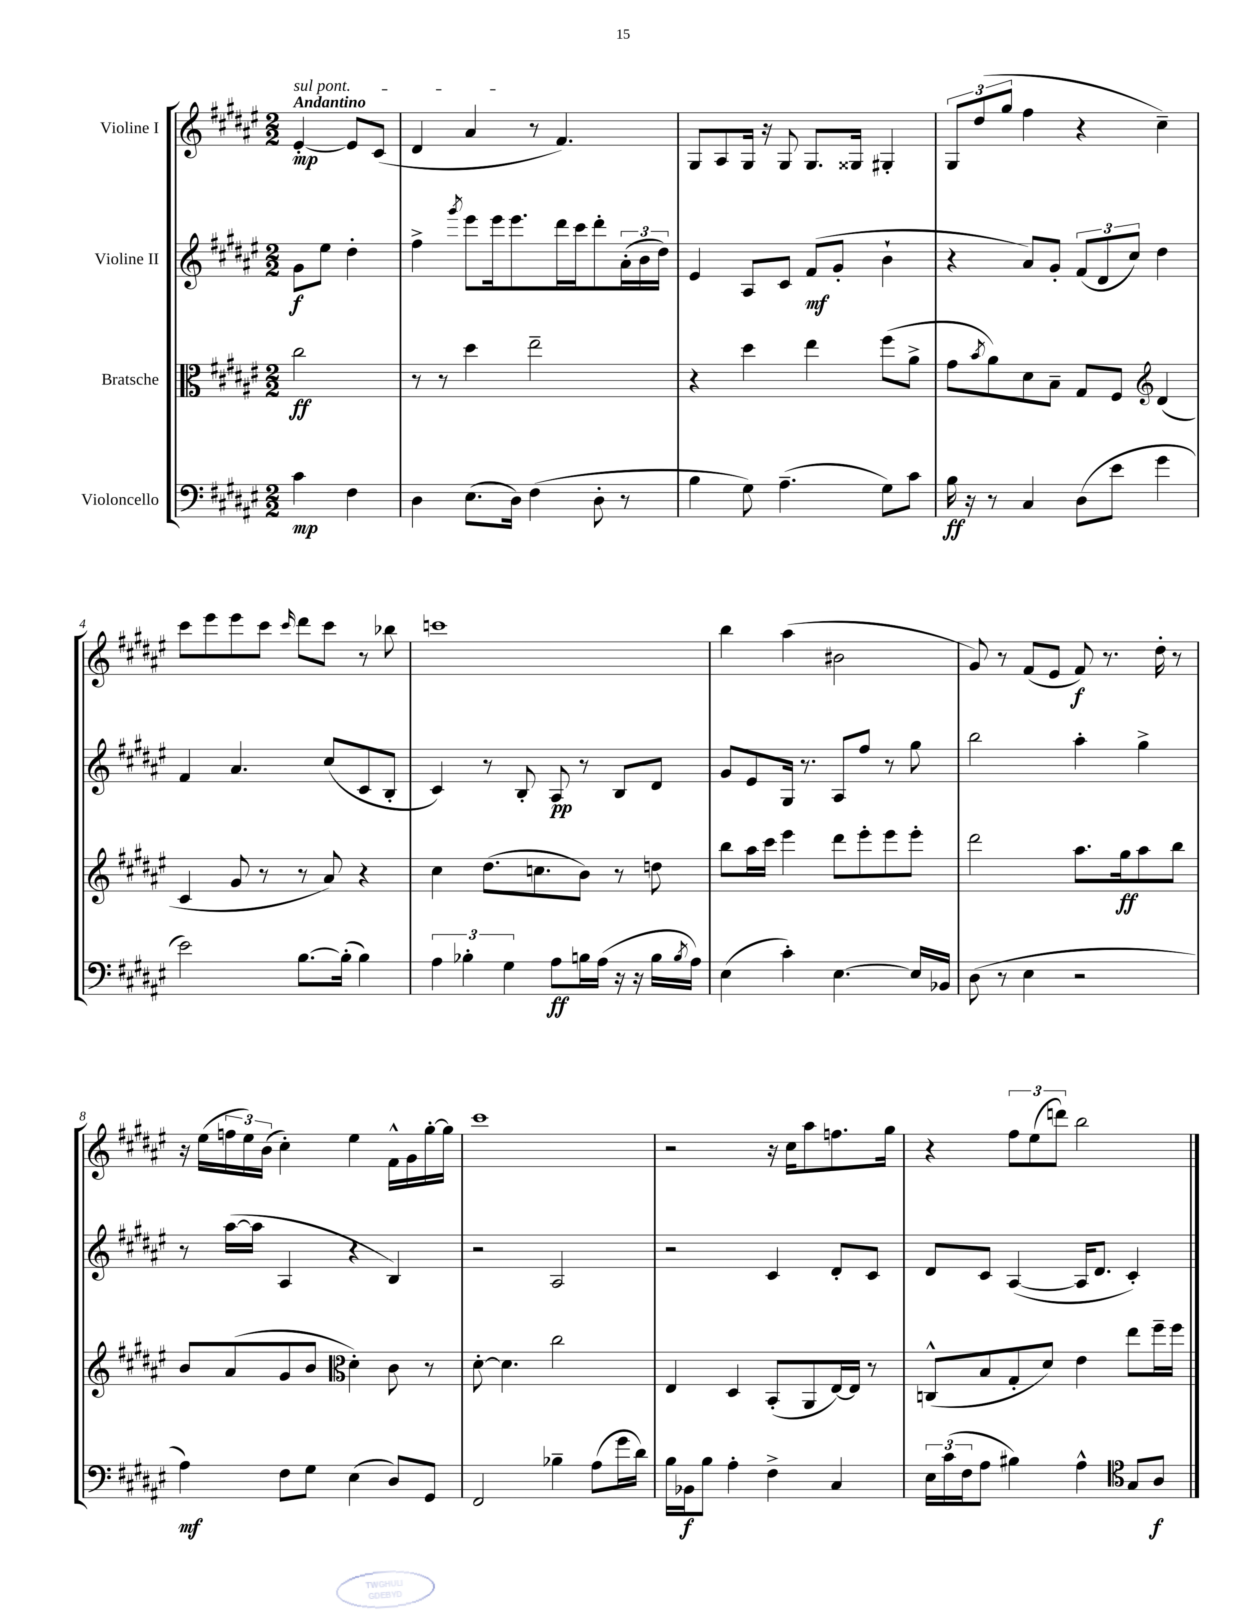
<<
\new StaffGroup <<
\new Staff = "s0" \with { instrumentName = "Violine I" } {
    \clef treble \key fis \major \numericTimeSignature \time 2/2 \partial 2 \tempo "Andantino"
    \once \override TextSpanner.bound-details.left.text = \markup { \italic "sul pont." } eis'4~-.\mp\startTextSpan eis'8 cis'8( |
    dis'4 ais'4\stopTextSpan r8 fis'4.) |
    gis8 ais8 gis16 r16 gis8 gis8. gisis16 gis4-. |
    \tuplet 3/2 { gis8 dis''8( gis''8 } fis''4 r4 cis''4--) |
    cis'''8 eis'''8 eis'''8 cis'''8 \grace { cis'''16 } dis'''8 cis'''8 r8 bes''8 |
    c'''1 |
    b''4 ais''4( bis'2 |
    gis'8) r8 fis'8( eis'8 fis'8\f) r8. dis''16-. r8 |
    r16 eis''16( \tuplet 3/2 { f''16 eis''16) b'16( } cis''4-.) eis''4 fis'16-^ gis'16 gis''16~-. gis''16 |
    cis'''1 |
    r2 r16 cis''16 ais''8 f''8. gis''16 |
    r4 \tuplet 3/2 { fis''8 eis''8( d'''8) } b''2 \bar "|." |
}
\new Staff = "s1" \with { instrumentName = "Violine II" } {
    \clef treble \key fis \major \numericTimeSignature \time 2/2 \partial 2
    gis'8\f eis''8 dis''4-. |
    fis''4-> \acciaccatura { gis'''8 } eis'''8 eis'''16 eis'''8. dis'''16 cis'''16 dis'''8-. \tuplet 3/2 { ais'16-.( b'16 dis''16) } |
    eis'4 ais8 cis'8 fis'8\mf( gis'8-. b'4-! |
    r4 ais'8) gis'8-. \tuplet 3/2 { fis'8( dis'8 cis''8) } dis''4 |
    fis'4 ais'4. cis''8( cis'8 b8-. |
    cis'4) r8 b8-. ais8\pp r8 b8 dis'8 |
    gis'8 eis'8 gis16 r8. ais8 fis''8 r8 gis''8 |
    b''2 ais''4-. gis''4-> |
    r8 ais''16~( ais''16 ais4 r4 b4) |
    r2 ais2 |
    r2 cis'4 dis'8-. cis'8 |
    dis'8 cis'8 ais4~( ais16 dis'8. cis'4-.) \bar "|." |
}
\new Staff = "s2" \with { instrumentName = "Bratsche" } {
    \clef alto \key fis \major \numericTimeSignature \time 2/2 \partial 2
    cis''2\ff |
    r8 r8 dis''4 eis''2-- |
    r4 dis''4 eis''4 fis''8( ais'8-> |
    gis'8 \acciaccatura { b'8 } ais'8) dis'8 b8-- gis8 fis8 \clef treble dis'4( |
    cis'4 gis'8 r8 r8 ais'8) r4 |
    cis''4 dis''8.( c''8. b'8) r8 d''8 |
    b''8 ais''16 cis'''16 eis'''4 dis'''8 eis'''8-. eis'''8 eis'''8-. |
    dis'''2 ais''8. gis''16\ff ais''8 b''8 |
    b'8 ais'8( gis'8 b'8 \clef alto dis'4-.) cis'8 r8 |
    dis'8~-. dis'4. cis''2 |
    eis4 dis4 b,8-.( ais,8 eis16~) eis16 r8 |
    c8-^( b8 gis8-. dis'8) eis'4 eis''8 fis''16-- fis''16 \bar "|." |
}
\new Staff = "s3" \with { instrumentName = "Violoncello" } {
    \clef bass \key fis \major \numericTimeSignature \time 2/2 \partial 2
    cis'4\mp fis4 |
    dis4 eis8.( dis16) fis4( dis8-. r8 |
    b4 gis8) ais4.--( gis8) cis'8 |
    b16\ff r16 r8 cis4 dis8( eis'8 gis'4 |
    eis'2) b8.~ b16-.( b4) |
    \tuplet 3/2 { ais4 bes4-. gis4 } ais8\ff b16 ais16( r16 r16 b16 \acciaccatura { b8 } ais16) |
    eis4( cis'4-.) eis4.~ eis16 bes,16 |
    dis8( r8 eis4 r2 |
    ais4\mf) fis8 gis8 eis4( dis8) gis,8 |
    fis,2 bes4-- ais8( gis'16 dis'16) |
    b16 bes,16\f b8 ais4-. fis4-> cis4 |
    \tuplet 3/2 { eis16 cis'16( fis16 } ais8 bis4) ais4-^ \clef tenor gis8 ais8\f \bar "|." |
}
>>
>>
